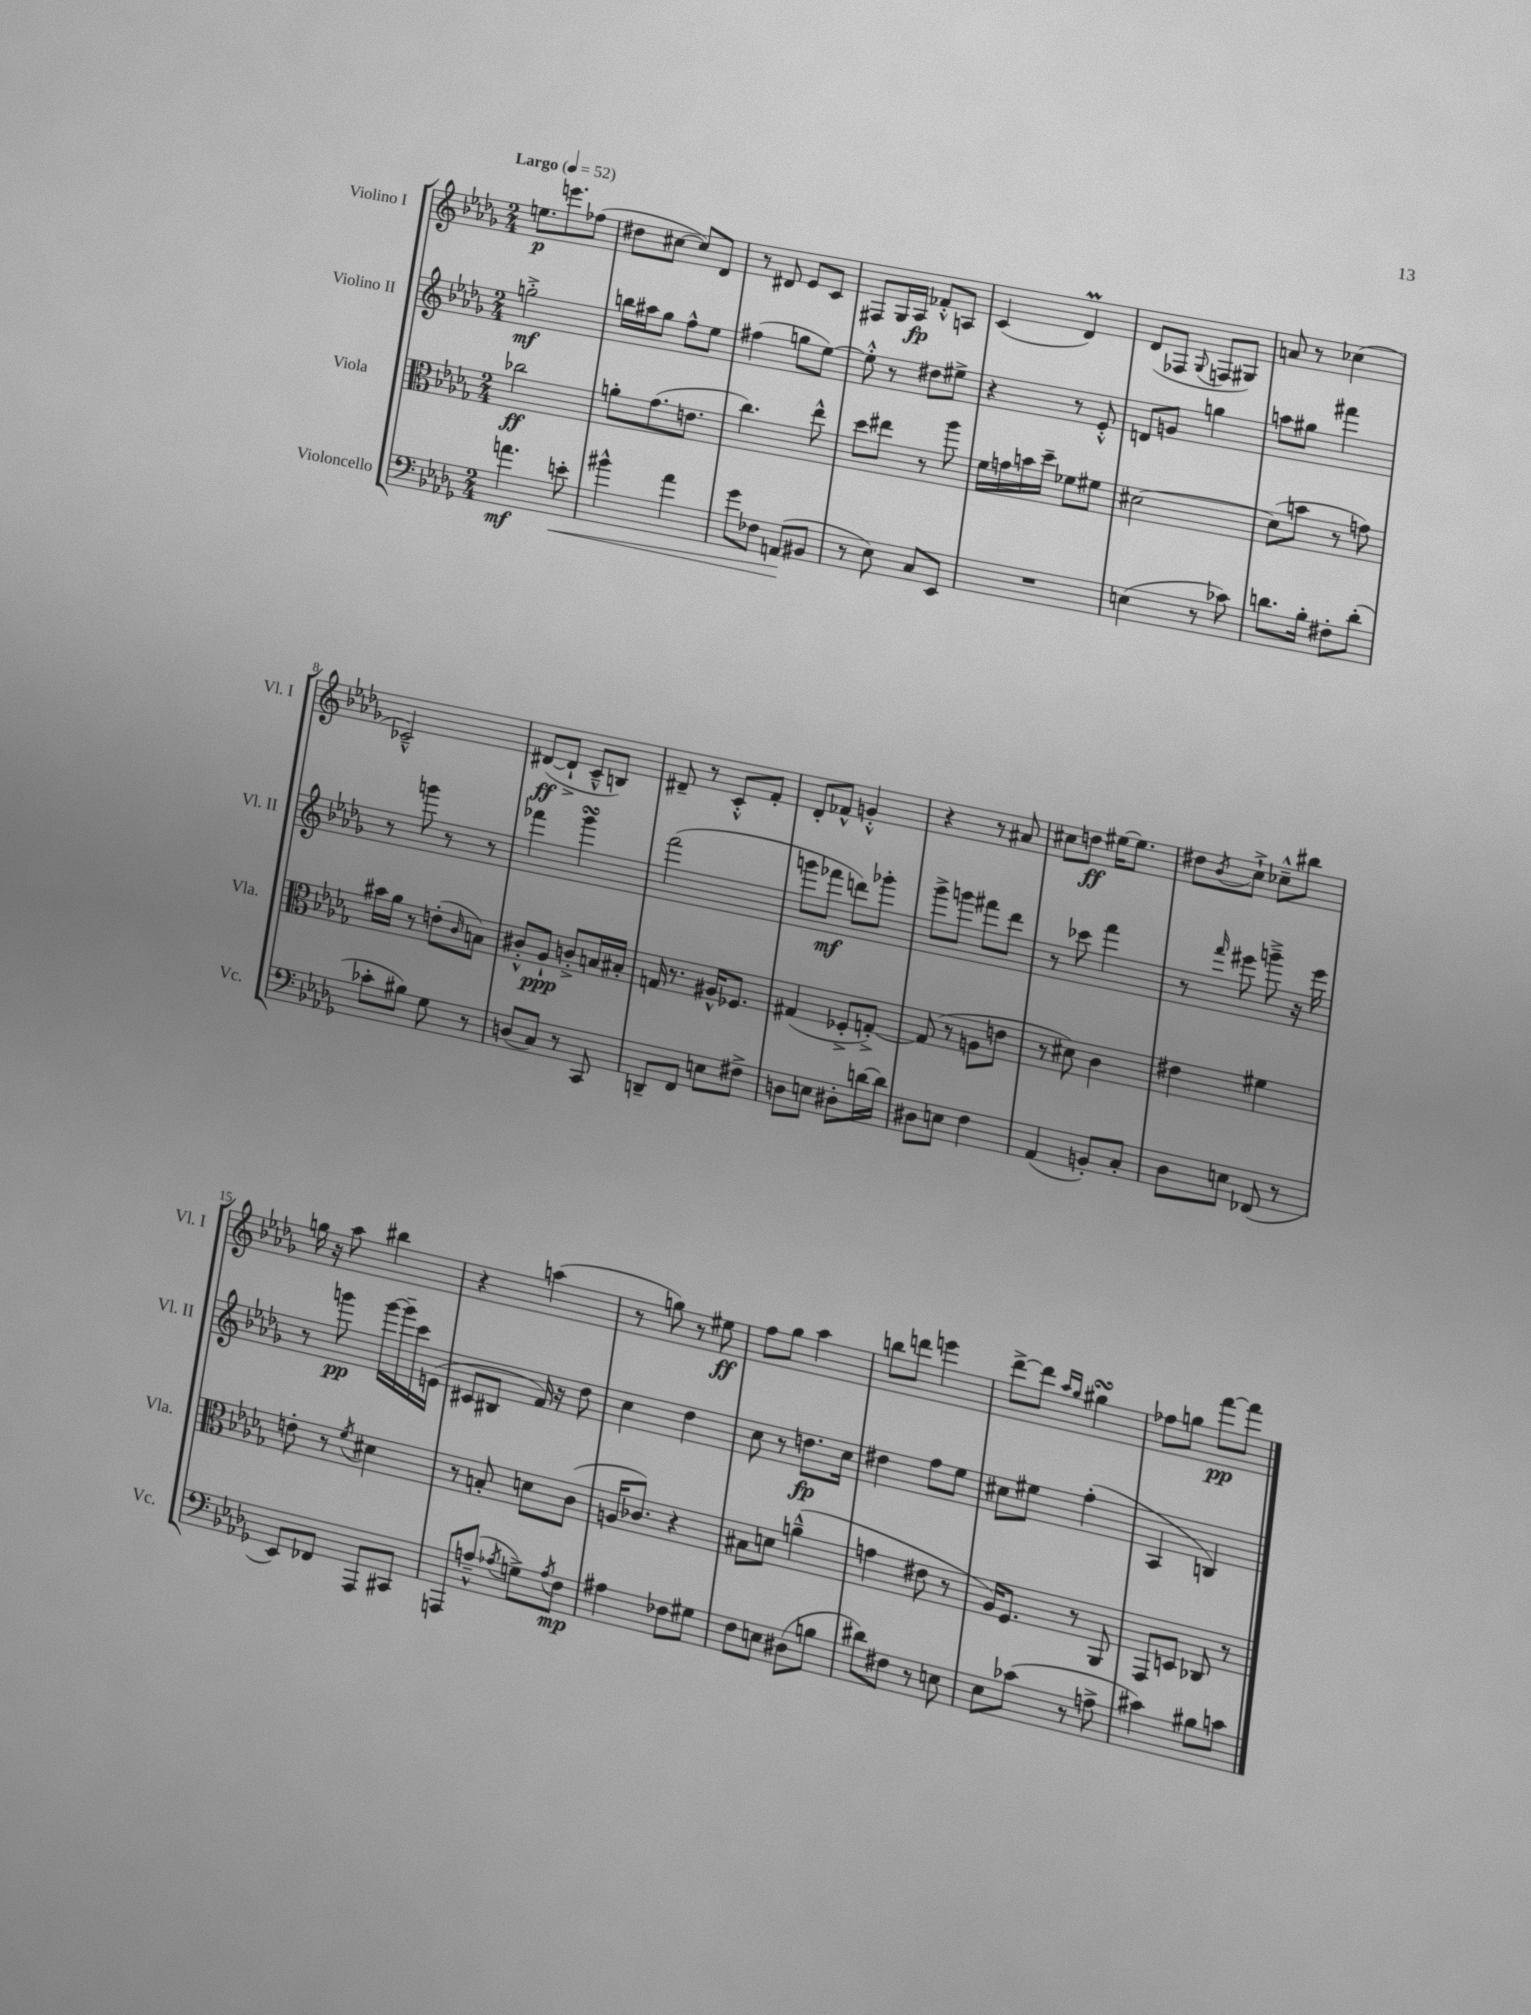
<<
\new StaffGroup <<
\new Staff = "s0" \with { instrumentName = "Violino I" shortInstrumentName = "Vl. I" } {
    \clef treble \key des \major \numericTimeSignature \time 2/4 \tempo "Largo" 4 = 52
    e''8.\p e'''8. fes''8( |
    dis''8 cis''8~ cis''8) des'8 |
    r8 dis'8 ees'8 c'8 |
    fis8 ges16 aes16\fp fes'8-.-^ a8 |
    c'4( des'4\prall) |
    des'8( fes8 \appoggiatura { ges8 } f8 gis8) |
    a'8 r8 ces''4( |
    ces'2---^) |
    dis'8~\ff( dis'8-!-> c'8---^ b8) |
    dis'8-- r8 c'8-.-^ f'8-. |
    des'8-. fes'8-^ g'4-.-^ |
    r4 r8 ais'8 |
    cis''8 d''8\ff eis''16~ eis''8. |
    dis''8 \acciaccatura { bes'8 } c''8-!-> ces''8---^ bis''8 |
    g''16 r16 aes''8 bis''4 |
    r4 a''4( |
    r8 g''8) r8 eis''8\ff |
    f''8 ges''8 aes''4 |
    b''8 d'''8 e'''4 |
    des'''8~-> des'''8 \grace { aes''16 ges''16 } gis''4\turn |
    fes''8 g''8 f'''8~\pp f'''8 \bar "|." |
}
\new Staff = "s1" \with { instrumentName = "Violino II" shortInstrumentName = "Vl. II" } {
    \clef treble \key des \major \numericTimeSignature \time 2/4
    g''2-.->\mf |
    b''16 ais''16 ges''8 f''8-^ ees''8 |
    fis''4( g''8 ees''8~) |
    ees''8-.-^ r8 dis''8 eis''8-> |
    r4 r8 ees'8-.-^ |
    d'8 g'8 g''4 |
    a''8 gis''8 fis'''4 |
    r8 g'''8 r8 r8 |
    fes'''4 ges'''4\turn |
    f'''2( |
    g'''8 fes'''8\mf d'''8) ges'''8-. |
    ges'''8-> g'''8 fis'''8 des'''8 |
    r8 ces'''8 f'''4 |
    r8 \grace { f'''16 } eis'''8 g'''8---> r16 eis'''16 |
    r8 g'''8\pp g'''16~ g'''16-- c'''16 e'16( |
    cis'8 bis8 f'16) r16 des''8 |
    c''4 des''4 |
    c''8 r8 d''8.\fp c''16 |
    dis''4 f''8 ees''8 |
    cis''8 eis''8 f''4-.( |
    aes4 b4) \bar "|." |
}
\new Staff = "s2" \with { instrumentName = "Viola" shortInstrumentName = "Vla." } {
    \clef alto \key des \major \numericTimeSignature \time 2/4
    ces''2\ff |
    a'8-. ges'8.( e'8. |
    c''4.) ees''8-^ |
    des''8 eis''8 r8 aes''8 |
    f'16 g'16 b'16 des''16-- fes'8 fis'8 |
    dis'2~ |
    dis'8( b'8 r8 g'8) |
    bis'16 aes'16 r8 e'8-.( \grace { c'16 } b8) |
    cis'8-.-^ aes8-!\ppp c'8-.-> b16 bis16-. |
    g16 r8. ais16-^ fes8. |
    gis4( fes8-.-> g8~-.->) |
    g8( r8 a8 e'8 |
    r8 dis'8) c'4 |
    eis'4 fis'4 |
    e'8-. r8 \acciaccatura { f'8 } dis'4 |
    r8 b8-. d'8 c'8( |
    a16 ces'8.) r4 |
    bis8 d'8 a'4---^( |
    g'4 eis'8 r8 |
    aes16) f8. r8 aes,8 |
    ges,8 d8 ces8 r8 \bar "|." |
}
\new Staff = "s3" \with { instrumentName = "Violoncello" shortInstrumentName = "Vc." } {
    \clef bass \key des \major \numericTimeSignature \time 2/4
    a'4.\mf e'8-.\< |
    bis'4-^ aes'4 |
    ges'8 fes8 a,8\!( bis,8 |
    r8 ees8) c8 ees,8 |
    R2 |
    e4( r8 ces'8) |
    d'8. bes16-. fis8-. d'8-.( |
    ces'8-. bis8) ges8 r8 |
    d8( c8) r8 c,8 |
    d,8-- f,8 e8 fis8-> |
    d8 e8 dis8-. d'16~ d'16 |
    dis8 e8 f4 |
    aes,4( b,8-.) c8-. |
    des8 e8 fes,8( r8 |
    ees,8) fes,8 aes,,8 cis,8 |
    a,,8 a8---^( \acciaccatura { aes8 } g8->) \acciaccatura { aes8 } f8\mp |
    ais4 fes8 gis8 |
    f8 e8 dis8( b8 |
    dis'8) fis8 r8 e8 |
    ees8 ces'8( r8 a8-> |
    cis'4) bis8 c'8 \bar "|." |
}
>>
>>
